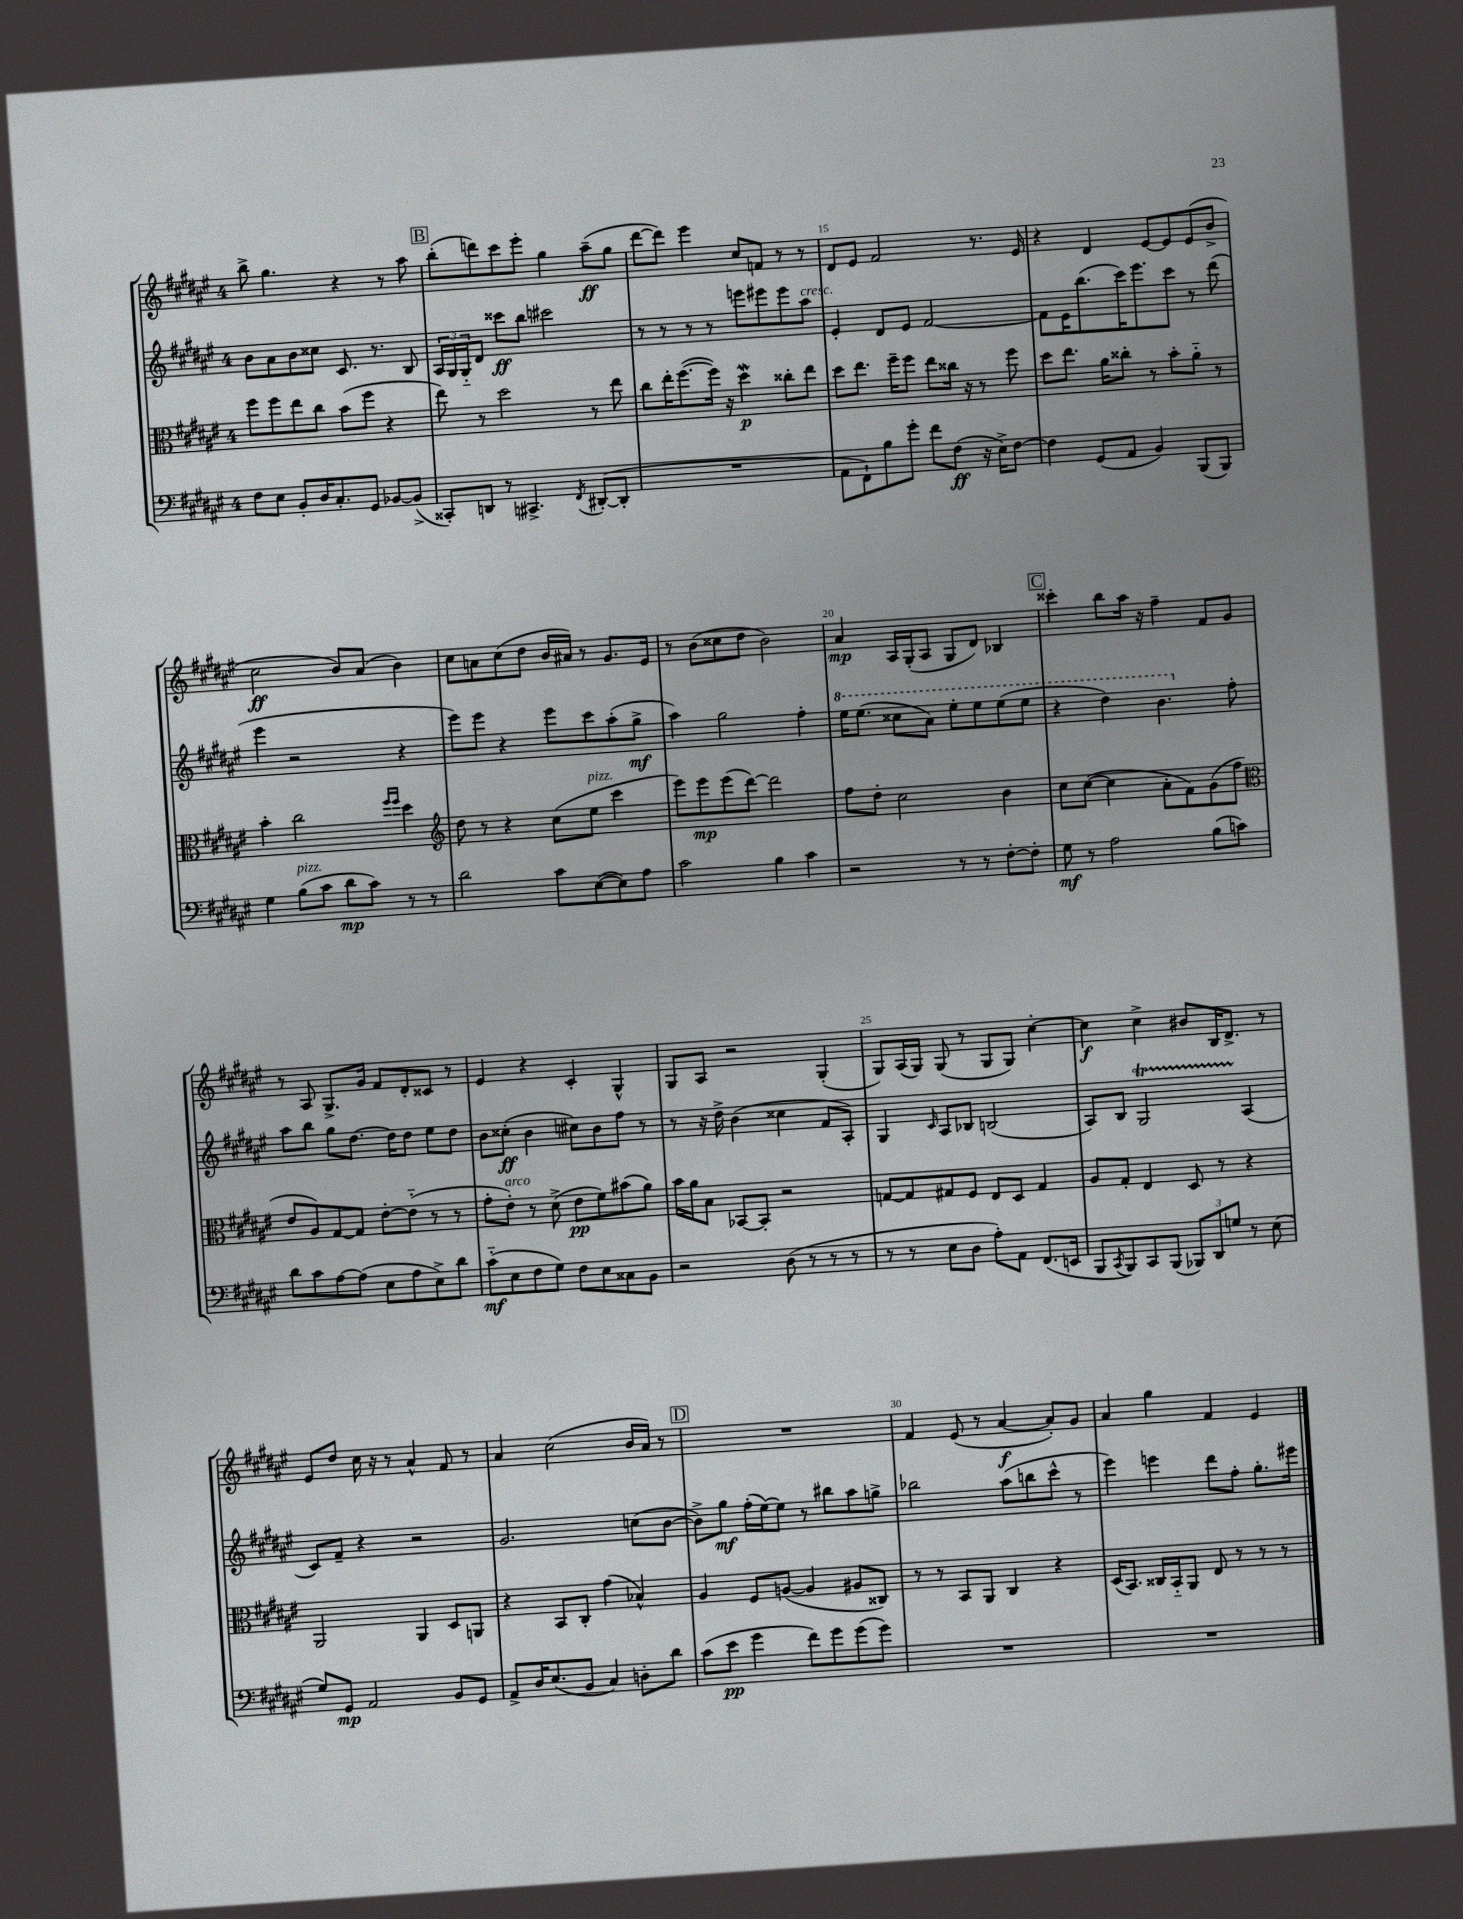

**kern	**dynam	**kern	**dynam	**kern	**dynam	**kern	**dynam
*part4	*part4	*part3	*part3	*part2	*part2	*part1	*part1
*staff4	*staff4	*staff3	*staff3	*staff2	*staff2	*staff1	*staff1
*clefF4	*	*clefC3	*	*clefG2	*	*clefG2	*
*k[f#c#g#d#a#e#]	*	*k[f#c#g#d#a#e#]	*	*k[f#c#g#d#a#e#]	*	*k[f#c#g#d#a#e#]	*
*M4/4	*	*M4/4	*	*M4/4	*	*M4/4	*
=12	=12	=12	=12	=12	=12	=12	=12
8F#\L	.	8ff#\L	.	8b\L	.	8bb^\	.
8E#\J	.	8ff#\	.	8a#\	.	4.gg#\	.
8BB'/L	.	8ee#\	.	8b\	.	.	.
16D#/K	.	8cc#\J	.	8cc##X\J	.	.	.
8.C#'/	.	.	.	.	.	.	.
.	.	(8b\L	.	8.c#/	.	4r	.
8GG#/J	.	8ff#\J	.	.	.	.	.
.	.	.	.	8.r	.	.	.
[8BB-X/L	.	4r	.	.	.	8r	.
(8BB-^/J]	.	.	.	8B/	.	8aa#\	.
!!LO:REH:place=s1:t=B
=13	=13	=13	=13	=13	=13	=13	=13
8CC##X'/L)	.	8ee#\)	.	24A#/LL	.	(8bb'\L	.
.	.	.	.	24G#/	.	.	.
.	.	.	.	24G#/J	.	.	.
8DDn/J	.	8r	.	8d#/J	.	8dddn\)	.
8r	.	2dd#\	.	8ccc##X\L	ff	8ccc#\	.
4.CC#X^/	.	.	.	8bb\J	.	8eee#'\J	.
.	.	.	.	2ccc#X\	.	4gg#\	.
8qFF#/	.	.	.	.	.	.	.
([8DD#X'/L	.	8r	.	.	.	(8aa#~\L	ff
8DD#'/J]	.	8ee#\	.	.	.	8gg#\J	.
=14	=14	=14	=14	=14	=14	=14	=14
1r	.	8cc#\L	.	8r	.	[8ddd#\L	.
.	.	16ee#'\K	.	8r	.	8ddd#\J])	.
.	.	([8.ff#\	.	.	.	.	.
.	.	.	.	8r	.	4eee#\	.
.	.	16ff#\Jk])	.	8r	.	.	.
.	.	16r	.	.	.	.	.
.	.	4dd#W\	p	8eeen\L	.	8cc#/L	.
.	.	.	.	8eee#X\	.	8fn/J	.
.	.	8cc##X'\L	.	8eee#\	.	8r	.
!	!	!	!	!LO:TX:a:i:t=cresc.	!	!	!
.	.	8ee#\J	.	8aa#\J	.	8r	.
=15	=15	=15	=15	=15	=15	=15	=15
8AA#\L	.	8dd#\L	.	4e#'/	.	8d#/L	.
8FF#`\)	.	8.ee#\J	.	.	.	8e#/J	.
8B\	.	.	.	8d#/L	.	2f#/	.
.	.	16ff#~\KL	.	.	.	.	.
8g#'\J	.	8ff#\J	.	8e#/J	.	.	.
8f#\L	.	8ee#\L	.	[2f#/	.	.	.
(8F#\J	ff	16cc##X\Jk	.	.	.	.	.
.	.	16r	.	.	.	.	.
16r	.	8r	.	.	.	8.r	.
16E#^\KL)	.	.	.	.	.	.	.
[8F#\J	.	8ff#\	.	.	.	.	.
.	.	.	.	.	.	16e#/	.
=16	=16	=16	=16	=16	=16	=16	=16
4F#\]	.	8dd#\L	.	8f#\L]	.	4r	.
.	.	8.ee#\J	.	16e#\K	.	.	.
.	.	.	.	(8.bb\	.	.	.
(8GG#/L	.	.	.	.	.	4d#/	.
.	.	16a#\KL	.	.	.	.	.
8AA#/J	.	8cc##X'\J	.	16ccc#\K)	.	.	.
.	.	.	.	8.eee#\	.	.	.
4BB/)	.	8r	.	.	.	[8e#/L	.
.	.	8b'\L	.	8ccc#\J	.	8e#/]	.
(8BBB/L	.	8a#\J	.	8r	.	(8e#/	.
8BBB/J)	.	8r	.	(8ddd#\	.	8b^/J	.
!!LO:LB:g=z
=17	=17	=17	=17	=17	=17	=17	=17
4G#\	.	4b'\	.	4eee#\	.	2cc#\	ff
!LO:TX:a:i:t=pizz.	!	!	!	!	!	!	!
(8B\L	.	2cc#\	.	2r	.	.	.
8c#\J	.	.	.	.	.	.	.
8d#\L	mp	.	.	.	.	8b/L)	.
8c#\J)	.	.	.	.	.	(8a#/J	.
.	.	16qqff#/LL	.	.	.	.	.
.	.	16qqff#/JJ	.	.	.	.	.
8r	.	4dd#\	.	4r	.	4b\)	.
8r	.	.	.	.	.	.	.
=18	=18	=18	=18	=18	=18	=18	=18
*	*	*clefG2	*	*	*	*	*
2d#\	.	8dd#\	.	8eee#\L)	.	8cc#\L	.
.	.	8r	.	8eee#\J	.	8an\	.
.	.	4r	.	4r	.	(8cc#\	.
.	.	.	.	.	.	8dd#\J	.
8c#\L	.	(8cc#\L	.	8eee#\L	.	16b/LL	.
.	.	.	.	.	.	16a#X/JJ)	.
!	!	!LO:TX:a:i:t=pizz.	!	!	!	!	!
([8E#\	.	8ee#\J	.	8ccc#\	.	8r	.
8E#\])	.	4ccc#\	.	(8aa#'\	.	8.g#/L	.
8A#\J	.	.	.	8gg#^\J	mf	.	.
.	.	.	.	.	.	16e#/Jk	.
=19	=19	=19	=19	=19	=19	=19	=19
2c#\	.	8eee#\L)	.	4aa#\)	.	8r	.
.	.	8eee#\	mp	.	.	(8b\L	.
.	.	(8eee#\	.	2gg#\	.	8cc##X\	.
.	.	[8ddd#\J)	.	.	.	8dd#\J	.
4B\	.	2ddd#\]	.	.	.	2b\)	.
4c#\	.	.	.	4ff#'\	.	.	.
=20	=20	=20	=20	=20	=20	=20	=20
*	*	*	*	*8va	*	*	*
2r	.	8ff#\L	.	16eee#\KL	.	4a#/	mp
.	.	.	.	(8.eee#\J	.	.	.
.	.	8dd#'\J	.	.	.	.	.
.	.	2cc#\	.	8ccc##X\L	.	16A#/LL	.
.	.	.	.	.	.	(16G#'/J	.
.	.	.	.	8aa#\J)	.	8A#/J	.
8r	.	.	.	8eee#'\L	.	8G#/L	.
8r	.	.	.	8eee#\	.	8d#/J)	.
[8F#'\L	.	4b\	.	(8eee#\	.	4B-X/	.
8F#'\J]	.	.	.	8eee#\J	.	.	.
!!LO:REH:place=s1:t=C
=21	=21	=21	=21	=21	=21	=21	=21
8G#\	mf	8cc#\L	.	4r	.	4ccc##X'\	.
8r	.	([8cc#\J	.	.	.	.	.
2A#\	.	4cc#\]	.	4ddd#\)	.	8bb\L	.
.	.	.	.	.	.	16aa#\Jk	.
.	.	.	.	.	.	16r	.
.	.	8a#'\L	.	4.bb\	.	4ff#~\	.
.	.	8f#\)	.	.	.	.	.
(8B\L	.	(8g#\	.	.	.	8f#/L	.
*	*	*	*	*X8va	*	*	*
8cn\J)	.	8ff#\J	.	8ff#'\	.	8g#/J	.
!!LO:LB:g=z
=22	=22	=22	=22	=22	=22	=22	=22
*	*	*clefC3	*	*	*	*	*
8d#\L	.	8e#/L	.	8aa#\L	.	8r	.
8c#\	.	8A#/)	.	8bb\J	.	8A#/	.
[8A#\	.	[8G#/	.	8gg#\L	.	8.G#^/L	.
(8A#\J]	.	8G#/J]	.	[8.dd#\J	.	.	.
.	.	.	.	.	.	16g#/Jk	.
8E#\L	.	[8e#'\L	.	.	.	8f#/L	.
.	.	.	.	16dd#\KL]	.	.	.
8A#\	.	(8e#\J]	.	8dd#\J	.	8d#'/	.
8E#^\)	.	8r	.	8ee#\L	.	8c##X/J	.
8d#\J	.	8r	.	8dd#\J	.	8r	.
=23	=23	=23	=23	=23	=23	=23	=23
(8c#\L	mf	8g#'\L	.	8b\L	.	4e#/	.
!	!	!LO:TX:a:i:t=arco	!	!	!	!	!
8E#\	.	8e#'\J)	.	(8cc##X'\J	ff	.	.
8F#\	.	8r	.	4b\	.	4r	.
8G#\J)	.	(8d#^\	.	.	.	.	.
8F#\L	.	8e#\L	pp	8cc#X\L)	.	4c#'/	.
8E#\	.	8f#\)	.	8b\	.	.	.
8C##X\	.	(8b#X\	.	8ff#\J	.	4G#^^/	.
8BB\J	.	8a#\J)	.	8r	.	.	.
=24	=24	=24	=24	=24	=24	=24	=24
2r	.	16b\LL	.	8r	.	8G#/L	.
.	.	16a#\J	.	.	.	.	.
.	.	8B\J	.	16r	.	8A#/J	.
.	.	.	.	16dd#^\	.	.	.
.	.	[8BB-X/L	.	(4b\	.	2r	.
.	.	8BB-'/J]	.	.	.	.	.
(8D#\	.	2r	.	4cc##X\	.	.	.
8r	.	.	.	.	.	.	.
8r	.	.	.	8f#/L	.	(4G#'/	.
8r	.	.	.	8A#'/J)	.	.	.
=25	=25	=25	=25	=25	=25	=25	=25
8r	.	[8Gn/L	.	4G#/	.	8G#/L)	.
8r	.	8G/]	.	.	.	(16A#/L	.
.	.	.	.	.	.	16G#/JJ)	.
.	.	.	.	16qqc#/	.	.	.
8E#\L	.	8G#X/	.	8A#/L	.	(8G#/	.
8D#\J	.	8F#/J	.	8B-X/J	.	8r	.
8A#'\L)	.	8E#/L	.	(2Bn/	.	8G#/L	.
8AA#\J	.	8D#/J	.	.	.	8G#/J)	.
(8.FF#/L	.	4G#/	.	.	.	[4cc#'\	.
16EEn/Jk	.	.	.	.	.	.	.
=26	=26	=26	=26	=26	=26	=26	=26
8BBB/L	.	8A#/L	.	8A#/L)	.	4cc#\]	f
8qCC#/	.	.	.	.	.	.	.
8BBB/)	.	8G#'/J	.	8B/J	.	.	.
8CC#/	.	4E#/	.	2G#T/	.	4cc#^\	.
(8BBB/J	.	.	.	.	.	.	.
12BBB-X/L)	.	8D#/	.	.	.	8b#X/L	.
12DD#/	.	.	.	.	.	.	.
.	.	8r	.	.	.	16B/K	.
12Gn/J	.	.	.	.	.	.	.
.	.	.	.	.	.	8.d#^/J	.
8r	.	4r	.	(4A#/	.	.	.
(8E#\	.	.	.	.	.	8r	.
!!LO:LB:g=z
=27	=27	=27	=27	=27	=27	=27	=27
8G#/L)	.	2AA#/	.	8c#/L)	.	8e#/L	.
8GG#/J	mp	.	.	8f#~/J	.	8dd#/J	.
2AA#/	.	.	.	4r	.	16cc#\	.
.	.	.	.	.	.	16r	.
.	.	.	.	.	.	8r	.
.	.	4AA#/	.	2r	.	4a#^^/	.
8BB/L	.	8D#/L	.	.	.	8f#/	.
8GG#/J	.	8AAn/J	.	.	.	8r	.
=28	=28	=28	=28	=28	=28	=28	=28
8AA#^/L	.	4r	.	2.g#/	.	4a#/	.
16D#/K	.	.	.	.	.	.	.
(8.E#/	.	.	.	.	.	.	.
.	.	8BB/L	.	.	.	(2cc#\	.
8BB/J	.	8C#'/J	.	.	.	.	.
4C#/)	.	(4g#\	.	.	.	.	.
8Dn'\L	.	4B-X^^/)	.	(8ccn\L	.	16b/LL	.
.	.	.	.	.	.	16a#/JJ)	.
8d#\J	.	.	.	[8b\J	.	8r	.
!!LO:REH:place=s1:t=D
=29	=29	=29	=29	=29	=29	=29	=29
(8c#\L	.	4A#/	.	8b^\L])	.	1r	.
8e#\J	pp	.	.	8gg#\J	mf	.	.
4g#\	.	8F#/L	.	(16ff#'\LL	.	.	.
.	.	.	.	[16ee#\J)	.	.	.
.	.	([8An/J	.	8ee#\J]	.	.	.
8f#\L)	.	4A/]	.	8r	.	.	.
8g#\	.	.	.	8bb#X\L	.	.	.
(8g#\	.	8A#X/L	.	8aa#\	.	.	.
8g#\J)	.	8C##X/J)	.	8ggn^\J	.	.	.
=30	=30	=30	=30	=30	=30	=30	=30
1r	.	8r	.	2bb-X\	.	4f#/	.
.	.	8r	.	.	.	.	.
.	.	8BB/L	.	.	.	(8e#/	.
.	.	8AA#/J	.	.	.	8r	.
.	.	4C#/	.	(8aa#\L	.	[4a#/	f
.	.	.	.	8bbn\	.	.	.
.	.	4r	.	8ccc#^^\J	.	8a#'/L])	.
.	.	.	.	8r	.	8g#/J	.
=31	=31	=31	=31	=31	=31	=31	=31
1r	.	(16D#/KL	.	4eee#\)	.	4a#/	.
.	.	8.BB/J)	.	.	.	.	.
.	.	16C##X/LL	.	4eeen\	.	4gg#\	.
.	.	16BB/J	.	.	.	.	.
.	.	8AA#/J	.	.	.	.	.
.	.	8E#/	.	8ddd#\L	.	4f#/	.
.	.	8r	.	8ff#'\J	.	.	.
.	.	8r	.	8.gg#'\L	.	4e#/	.
.	.	8r	.	.	.	.	.
.	.	.	.	16eee#X\Jk	.	.	.
==	==	==	==	==	==	==	==
*-	*-	*-	*-	*-	*-	*-	*-
